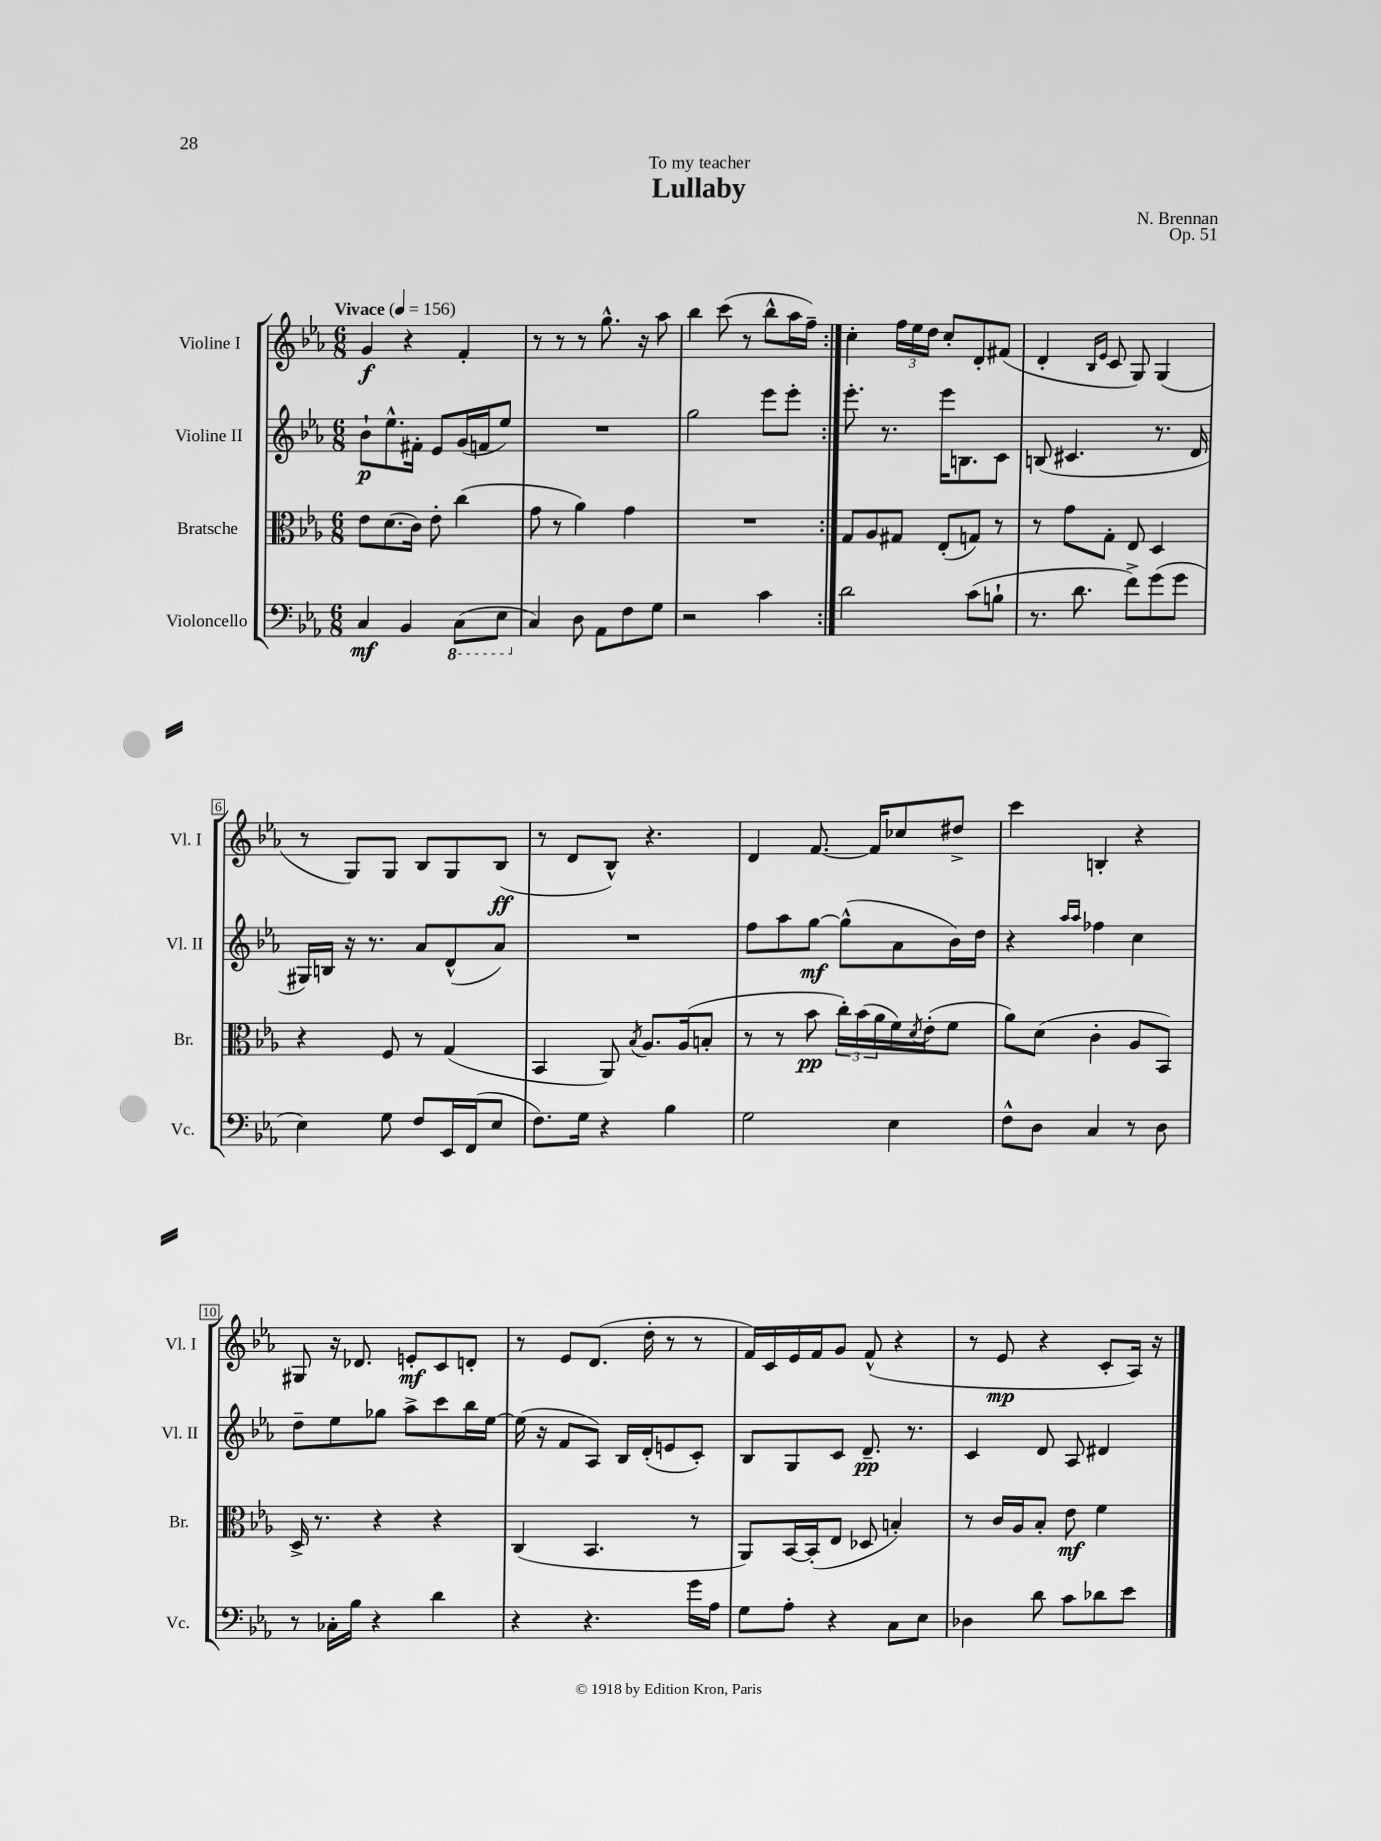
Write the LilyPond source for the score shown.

\header { title = "Lullaby" composer = "N. Brennan" dedication = "To my teacher" opus = "Op. 51" }
<<
\new StaffGroup <<
\new Staff = "s0" \with { instrumentName = "Violine I" shortInstrumentName = "Vl. I" } {
    \clef treble \key ees \major \numericTimeSignature \time 6/8 \tempo "Vivace" 4 = 156
    \repeat volta 2 { g'4\f r4 f'4-. |
    r8 r8 r8 g''8.-^ r16 aes''8 |
    bes''4 c'''8( r8 bes''8-^ aes''16 f''16--) | }
    c''4-. \tuplet 3/2 { f''16 ees''16 d''16 } c''8-. d'8-. fis'8( |
    d'4-. \grace { bes16 ees'16 } c'8 g8) g4( |
    r8 g8) g8 bes8 g8 bes8\ff( |
    r8 d'8 bes8-^) r4. |
    d'4 f'8.~ f'16 ces''8 dis''8-> |
    c'''4 b4-. r4 |
    gis8 r16 des'8. e'8-.\mf c'8 d'8-. |
    r8 ees'8 d'8.( d''16-. r8 r8 |
    f'16) c'16 ees'16 f'16 g'8 f'8-^( r4 |
    r8 ees'8\mp r4 c'8-. aes16) r16 \bar "|." |
}
\new Staff = "s1" \with { instrumentName = "Violine II" shortInstrumentName = "Vl. II" } {
    \clef treble \key ees \major \numericTimeSignature \time 6/8
    \repeat volta 2 { bes'8-!\p ees''8.-^ fis'16-. ees'8 g'16( f'16 ees''8) |
    R2. |
    g''2 ees'''8 ees'''8-. | }
    ees'''8.-. r8. ees'''16 b8. c'8 |
    b8( cis'4. r8. d'16 |
    gis16) b16 r16 r8. aes'8 d'8-^( aes'8) |
    R2. |
    f''8 aes''8 g''8~\mf g''8-^( aes'8 bes'16) d''16 |
    r4 \grace { aes''16 aes''16 } fes''4 c''4 |
    d''8-- ees''8 ges''8 aes''8-> c'''8 bes''16 ees''16~ |
    ees''16( r16 f'8 aes8) bes16 d'16-.( e'8 c'8-.) |
    bes8 g8 c'8 d'8.--\pp r8. |
    c'4 d'8 aes8 dis'4 \bar "|." |
}
\new Staff = "s2" \with { instrumentName = "Bratsche" shortInstrumentName = "Br." } {
    \clef alto \key ees \major \numericTimeSignature \time 6/8
    \repeat volta 2 { ees'8 d'8.( c'16) ees'8-. c''4( |
    g'8 r8 aes'4) g'4 |
    R2. | }
    g8 aes8 gis8 ees8-.( g8) r8 |
    r8 g'8 g8-. ees8 d4 |
    r4 f8 r8 g4( |
    bes,4 aes,8) \acciaccatura { bes8 } aes8. aes16( b8-. |
    r8 r8 bes'8\pp \tuplet 3/2 { c''16-.) bes'16( aes'16 } f'16) \acciaccatura { d'8 } ees'16-.( f'8 |
    aes'8) d'8( c'4-. aes8 bes,8) |
    d16-> r8. r4 r4 |
    c4( bes,4. r8 |
    aes,8) bes,16~ bes,16-.( ees8 des8 b4-.) |
    r8 c'16 aes16 bes8-. ees'8\mf f'4 \bar "|." |
}
\new Staff = "s3" \with { instrumentName = "Violoncello" shortInstrumentName = "Vc." } {
    \clef bass \key ees \major \numericTimeSignature \time 6/8
    \repeat volta 2 { c4\mf bes,4 \ottava #-1 c,8( ees,8 \ottava #0 |
    c4) d8 aes,8 f8 g8 |
    r2 c'4 | }
    d'2 c'8( b8-! |
    r8. d'8. f'8->) g'8( g'8 |
    ees4) g8 f8 ees,16 f,16( ees8 |
    f8.) g16 r4 bes4 |
    g2 ees4 |
    f8-^ d8 c4 r8 d8 |
    r8 ces16-. bes16 r4 d'4 |
    r4 r4. g'16 aes16 |
    g8 aes8-. r4 c8 ees8 |
    des4 d'8 c'8 des'8 ees'8 \bar "|." |
}
>>
>>
\layout { \context { \Score \override BarNumber.stencil = #(make-stencil-boxer 0.1 0.3 ly:text-interface::print) } }
